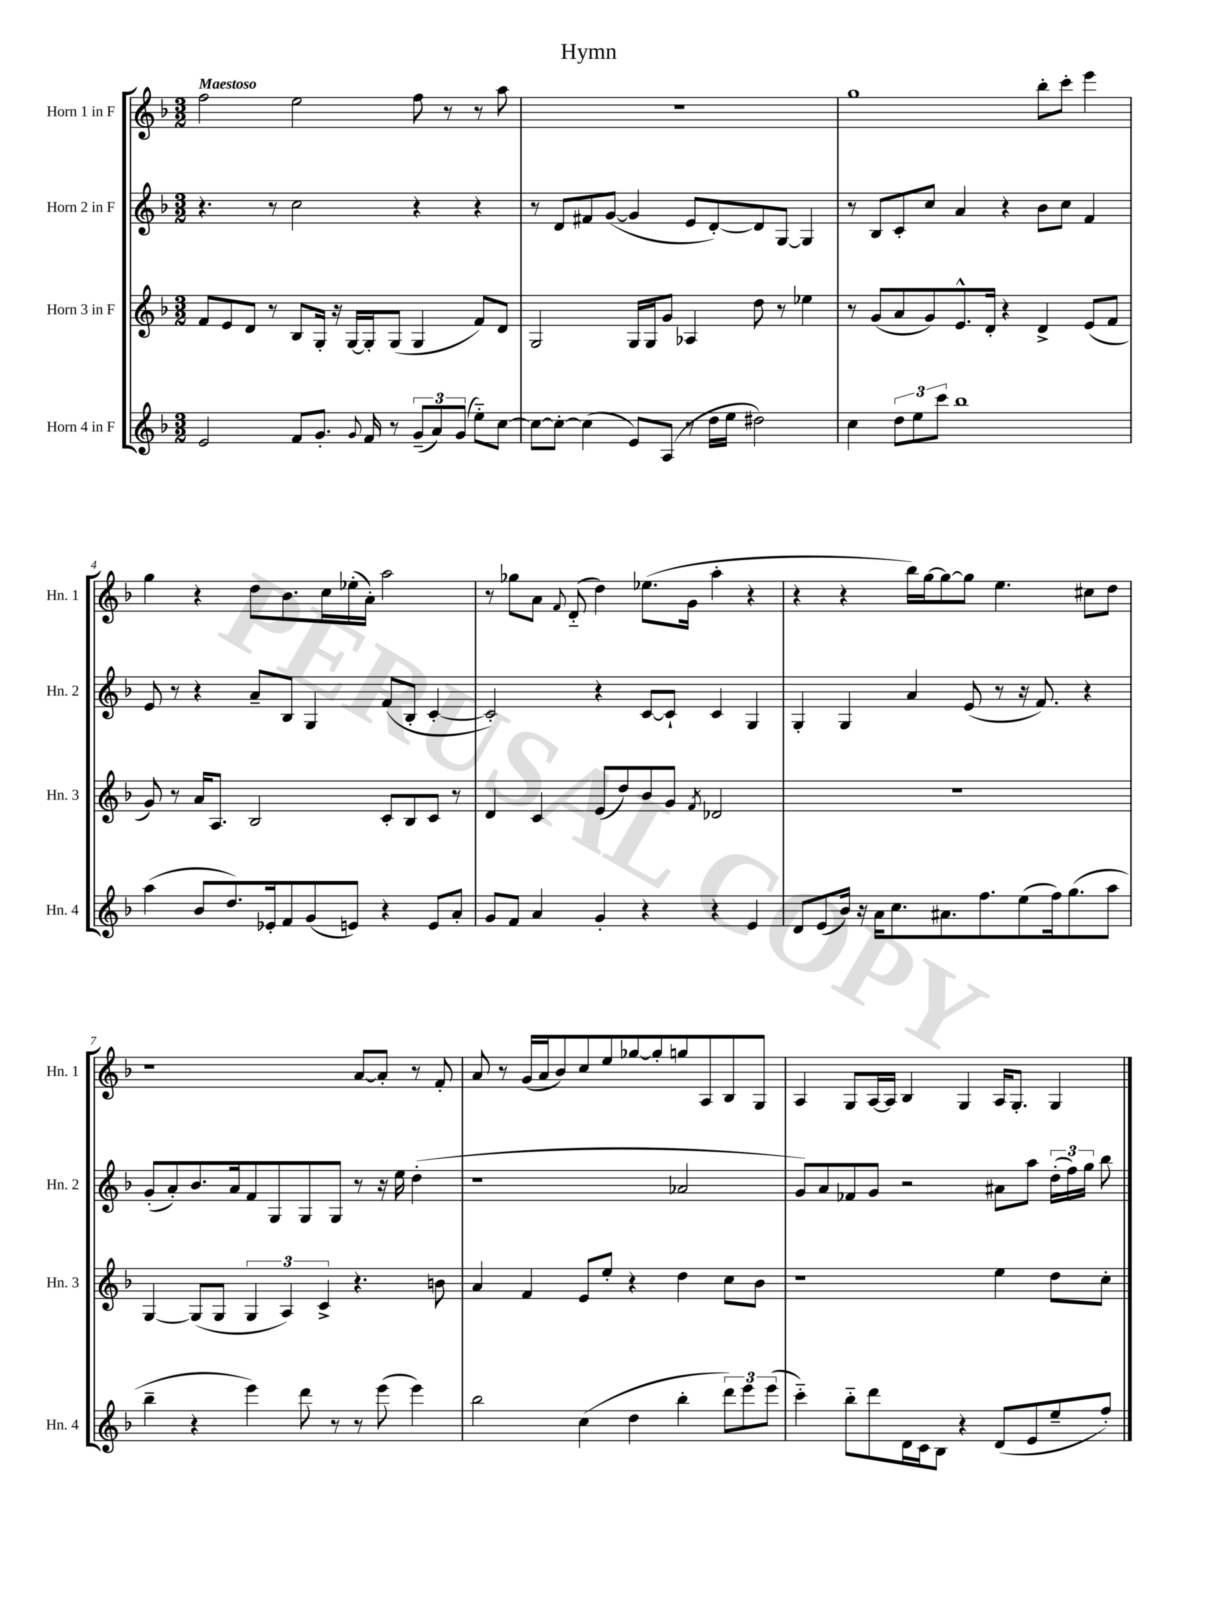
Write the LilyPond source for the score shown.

\header { title = "Hymn" }
<<
\new StaffGroup <<
\new Staff = "s0" \with { instrumentName = "Horn 1 in F" shortInstrumentName = "Hn. 1" } {
    \clef treble \key f \major \numericTimeSignature \time 3/2 \tempo "Maestoso"
    \autoBeamOff f''2 e''2 f''8 r8 r8 a''8 |
    R1. |
    g''1 bes''8[-. c'''8]-. e'''4 |
    g''4 r4 d''8[ bes'8. c''16 ees''16-.( a'16]-.) a''2 |
    r8 ges''8[ a'8] \appoggiatura { f'8 } d'8-_( d''4) ees''8.[( g'16] a''4-. r4 |
    r4 r4 bes''16[) g''16~ g''8~ g''8] e''4. cis''8[ d''8] |
    r1 a'8[~ a'8]-. r8 f'8-. |
    a'8 r8 g'16[( a'16 bes'8) c''8 e''8 ges''8~ ges''8-. g''8 a8 bes8 g8] |
    a4 g8[ a16~ a16] bes4 g4 a16[ g8.]-. g4 \bar "|." |
}
\new Staff = "s1" \with { instrumentName = "Horn 2 in F" shortInstrumentName = "Hn. 2" } {
    \clef treble \key f \major \numericTimeSignature \time 3/2
    \autoBeamOff r4. r8 c''2 r4 r4 |
    r8 d'8[ fis'8 g'8]~( g'4 e'8[ d'8~-.) d'8 g8]~ g4 |
    r8 bes8[ c'8-. c''8] a'4 r4 bes'8[ c''8] f'4 |
    e'8 r8 r4 a'8[-- bes8] g4 f'8[( bes8]-. c'4~-. |
    c'2-.) r4 c'8[~ c'8]-! c'4 g4 |
    g4-. g4 a'4 e'8( r8 r16 f'8.) r4 |
    g'8[-.( a'8-.) bes'8. a'16 f'8 g8 g8 g8] r8 r16 e''16 d''4-.( |
    r1 aes'2 |
    g'8[) a'8 fes'8 g'8] r2 ais'8[ a''8] \tuplet 3/2 { d''16[-.( f''16) g''16] } bes''8 \bar "|." |
}
\new Staff = "s2" \with { instrumentName = "Horn 3 in F" shortInstrumentName = "Hn. 3" } {
    \clef treble \key f \major \numericTimeSignature \time 3/2
    \autoBeamOff f'8[ e'8 d'8] r8 bes8[ g16]-. r16 g16[~ g16-. g8]( g4 f'8[) d'8] |
    g2 g16[ g16 g'8] aes4 d''8 r8 ees''4 |
    r8 g'8[( a'8 g'8) e'8.-^ d'16]-. r4 d'4-> e'8[( f'8] |
    g'8) r8 a'16[ a8.] bes2 c'8[-. bes8 c'8] r8 |
    d'4 c'4 e'8[( d''8) bes'8 g'8] \acciaccatura { f'8 } des'2 |
    R1. |
    g4~ g8[( g8] \tuplet 3/2 { g4 a4) c'4-> } r4. b'8 |
    a'4 f'4 e'8[ e''8]-. r4 d''4 c''8[ bes'8] |
    r1 e''4 d''8[ c''8]-. \bar "|." |
}
\new Staff = "s3" \with { instrumentName = "Horn 4 in F" shortInstrumentName = "Hn. 4" } {
    \clef treble \key f \major \numericTimeSignature \time 3/2
    \autoBeamOff e'2 f'8[ g'8.]-. \appoggiatura { g'8 } f'16 r8 \tuplet 3/2 { g'8[--( a'8) g'8]( } e''8[-_) c''8]~ |
    c''8[~ c''8]~-. c''4( e'8[) a8]( r8 d''16[ e''16] dis''2) |
    c''4 \tuplet 3/2 { d''8[ e''8 c'''8] } bes''1 |
    a''4( bes'8[ d''8.) ees'16-. f'8 g'8( e'8]) r4 e'8[ a'8]-. |
    g'8[ f'8] a'4 g'4-. r4 r4 e'4 |
    d'8[ e'8( bes'16]) r16 a'16[ c''8. ais'8. f''8. e''8( f''16) g''8.( a''8] |
    bes''4-- r4 e'''4) d'''8 r8 r8 e'''8( e'''4) |
    bes''2 c''4( d''4 bes''4-. \tuplet 3/2 { d'''8[) e'''8 e'''8]( } |
    c'''4-_) bes''8[-_ d'''8 d'16 c'16 bes8] r4 d'8[( e'8 e''8-- f''8]-.) \bar "|." |
}
>>
>>
